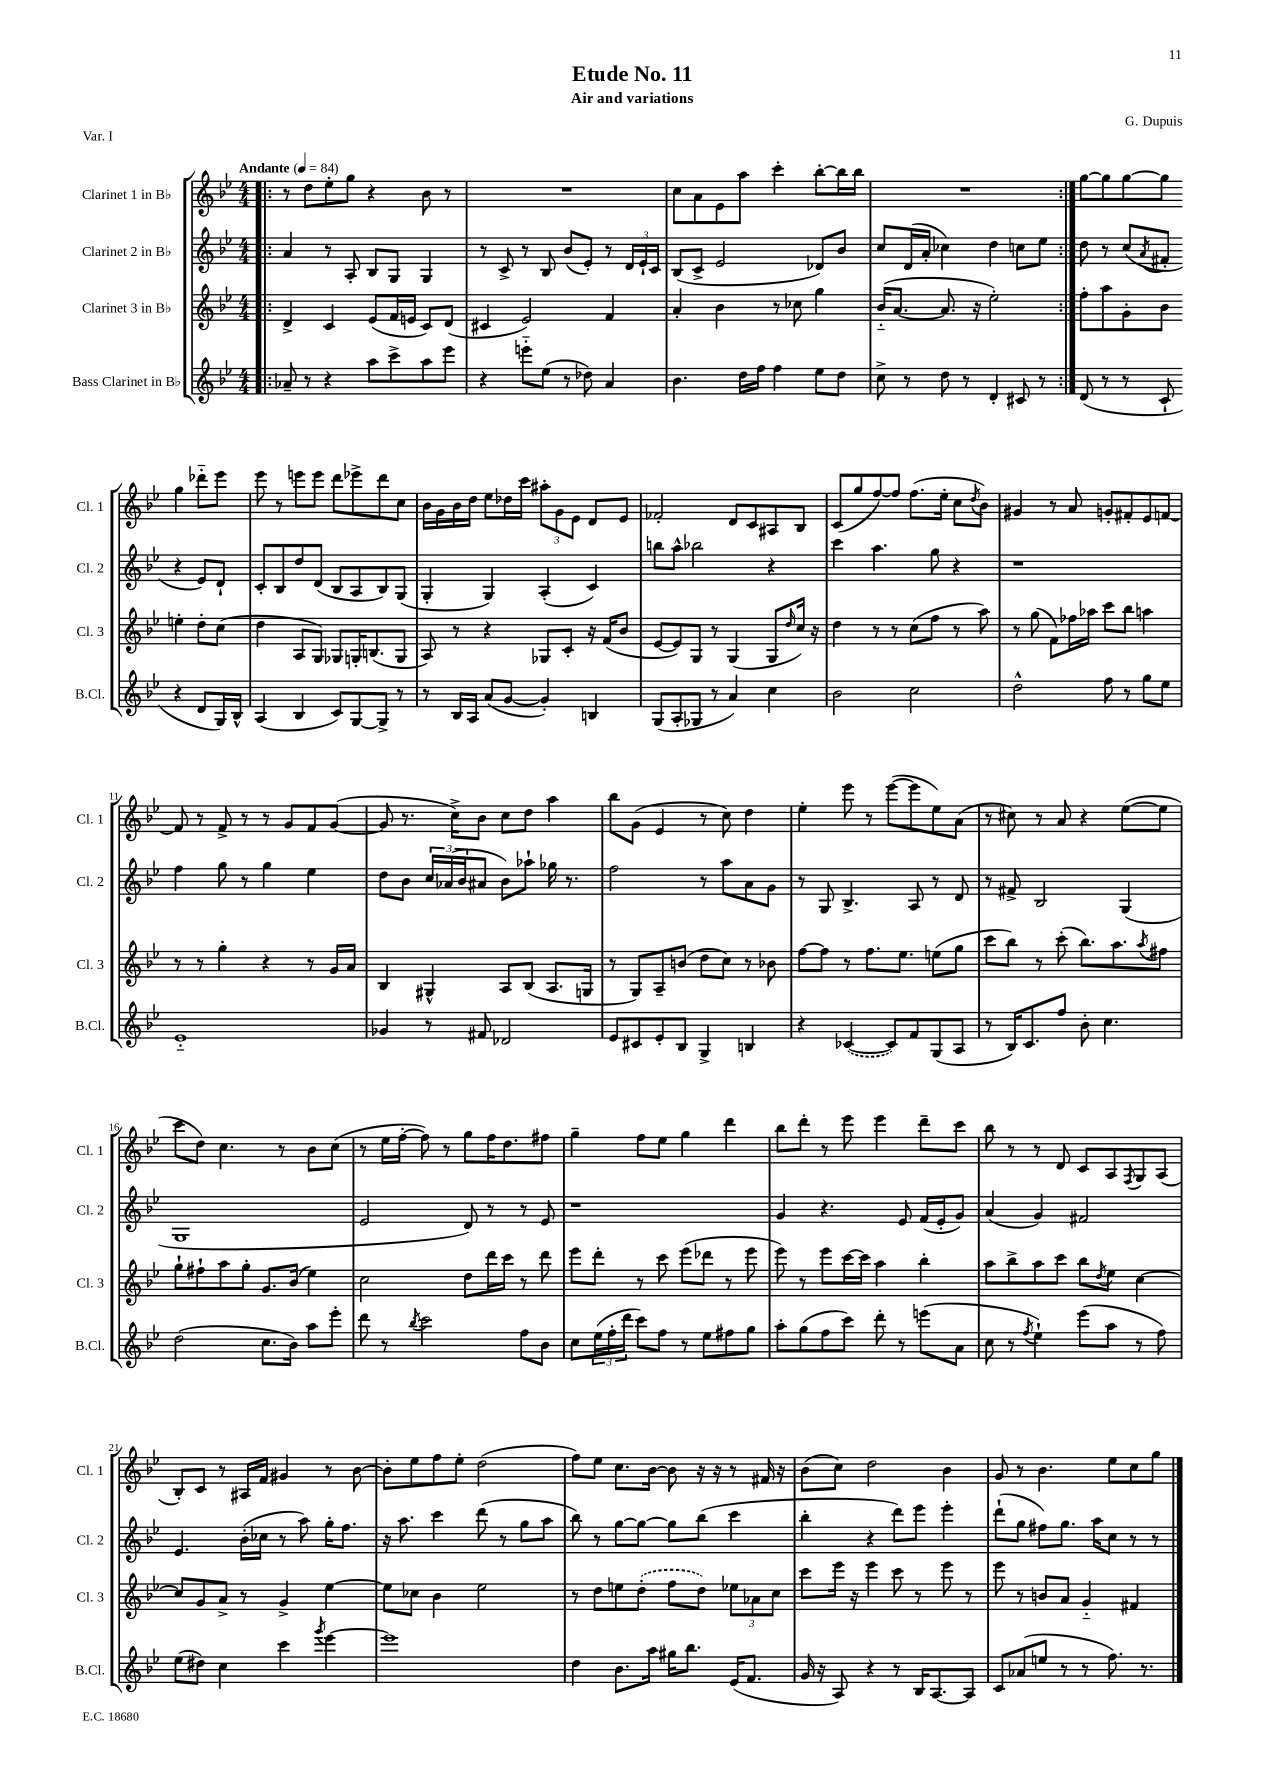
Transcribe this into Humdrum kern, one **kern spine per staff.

**kern	**kern	**kern	**kern
*part4	*part3	*part2	*part1
*staff4	*staff3	*staff2	*staff1
*I"Bass Clarinet in B♭	*I"Clarinet 3 in B♭	*I"Clarinet 2 in B♭	*I"Clarinet 1 in B♭
*I'B.Cl.	*I'Cl. 3	*I'Cl. 2	*I'Cl. 1
*clefG2	*clefG2	*clefG2	*clefG2
*k[b-e-]	*k[b-e-]	*k[b-e-]	*k[b-e-]
*M4/4	*M4/4	*M4/4	*M4/4
*MM84	*MM84	*MM84	*MM84
=1!|:	=1!|:	=1!|:	=1!|:
!	!	!	!LO:TX:a:B:t=Andante
8a-X~/	4d^/	4a/	8r
8r	.	.	8dd\L
4r	4c/	8r	8ee-'\
.	.	8A'/	8gg\J
8aa\L	(8e-/L	8B-/L	4r
8ccc^\	16f/L	8G/J	.
.	16en/JJ	.	.
8aa\	8c/L)	4G/	8b-\
8eee-\J	(8d/J	.	8r
=2	=2	=2	=2
4r	4c#X/	8r	1r
.	.	8c^/	.
8eeen\L	2e-/)	8r	.
(8ee-\J	.	8B-/	.
8r	.	(8b-/L	.
8dd-X\)	.	8e-'/J)	.
4a/	4f/	8r	.
.	.	24d/LL	.
.	.	24e-`/	.
.	.	24c/JJ	.
=3	=3	=3	=3
4.b-\	4a'/	(8B-/L	8cc\L
.	.	8c^/J	8a\
.	4b-\	2e-/	8e-\
16dd\LL	.	.	8aa\J
16ff\JJ	.	.	.
4ff\	8r	.	4ccc'\
.	8cc-X\	.	.
8ee-\L	4gg\	8d-X/L)	[8bb-'\L
8dd\J	.	8b-/J	16bb-\L]
.	.	.	16bb-\JJ
=4	=4	=4	=4
8cc^\	(16b-/KL	8cc/L	1r
.	[8.a/J	.	.
8r	.	(16d/L	.
.	.	16a'/JJ	.
8dd\	8.a/]	4cc-X\)	.
8r	.	.	.
.	16r	.	.
4d'/	2ee-'\)	4dd\	.
8c#X/	.	8ccn\L	.
8r	.	8ee-\J	.
=5:|!	=5:|!	=5:|!	=5:|!
(8d/	8ff'\L	8dd\	[8gg\L
8r	8aa\	8r	8gg\]
8r	8g'\	(8cc/L	[8gg\
.	.	8qa/	.
8c`/	8b-\J	8f#X'/J	8gg\J]
4r	4een'\	4r	4gg\
8d/L	8dd'\L	8e-/L)	8ddd-X\L
16G/L)	(8cc\J	8d`/J	8eee-\J
16B-^^/JJ	.	.	.
!!LO:LB:g=z
=6	=6	=6	=6
(4A/	4dd\	8c'/L	8eee-\
.	.	8B-/	8r
4B-/	8A/L	8dd/	8eeen\L
.	8G/J)	(8d/J	8eee\J
8c/L)	8G-X/L	8B-/L	8ddd\L
[8G/	16Gn'/K	8A/	8eee-X^\
.	(8.Bn/	.	.
8G^/J]	.	8B-/)	8ddd\
8r	8G/J	(8G/J	8cc\J
=7	=7	=7	=7
8r	8A/)	4G'/	16b-\LL
.	.	.	16g\
16B-/LL	8r	.	16b-\
16A/JJ	.	.	16dd\JJ
(8a/L	4r	4G/)	8ee-\L
[8g/J	.	.	16dd-X\L
.	.	.	16ccc\JJ
4g'/])	8G-X/L	(4A'/	12aa#X'\L
.	.	.	12g\
.	8c'/J	.	.
.	.	.	12e-\J
4Bn/	16r	4c/)	8d/L
.	(16f/KL	.	.
.	8b-/J	.	8e-/J
=8	=8	=8	=8
(8G/L	[8e-/L	8bbn\L	2f-X'/
8A'/	8e-/])	8aa^^\J	.
8G-X/J	8G/J	2bb-X\	.
8r	8r	.	.
4a/)	(4G/	.	8d/L
.	.	.	8c/
4cc\	8G/L	4r	8A#X/
.	16qqdd/	.	.
.	16cc/Jk)	.	8B-/J
.	16r	.	.
=9	=9	=9	=9
2b-\	4dd\	4ccc\	(8c/L
.	.	.	8gg/
.	8r	4.aa\	[8ff/)
.	8r	.	8ff/J]
2cc\	(8cc\L	.	(8.ff\L
.	8ff\J	8gg\	.
.	.	.	16ee-'\Jk
.	8r	4r	8cc\L
.	.	.	8qdd/
.	8aa\)	.	8b-\J)
=10	=10	=10	=10
2dd^^\	8r	1r	4g#X/
.	(8gg\	.	.
.	8f\L)	.	8r
.	16ff-X\L	.	8a/
.	16aa-X\JJ	.	.
8ff\	8ccc\L	.	8gn'/L
8r	8bb-\J	.	8f#X'/
8gg\L	4aan\	.	8e-/
8ee-\J	.	.	[8fn/J
!!LO:LB:g=z
=11	=11	=11	=11
1e-	8r	4ff\	8f/]
.	8r	.	8r
.	4gg'\	8gg\	8f^/
.	.	8r	8r
.	4r	4gg\	8r
.	.	.	8g/L
.	8r	4ee-\	8f/
.	16g/LL	.	([8g/J
.	16a/JJ	.	.
=12	=12	=12	=12
4g-X/	4B-/	8dd\L	8g/]
.	.	8b-\J	8.r
8r	4G#X^^/	24cc/LL	.
.	.	(24a-X/	.
.	.	.	16cc^\KL)
.	.	24b-/J	.
8f#X/	.	8a#X/J	8b-\J
2d-X/	8A/L	8b-\L)	8cc\L
.	(8B-/J	8aa-X`\J	8dd\J
.	8.A/L	16gg-X\	4aa\
.	.	8.r	.
.	16Gn/Jk	.	.
=13	=13	=13	=13
8e-/L	8r	2ff\	8bb-\L
8c#X/	8G/L)	.	(8g\J
8e-'/	8A~/	.	4e-/
8B-/J	(8bn/J	.	.
4G^/	8dd\L	8r	8r
.	8cc\J)	8aa\L	8cc\)
4Bn/	8r	8a\	4dd\
.	8b-X\	8g\J	.
=14	=14	=14	=14
4r	[8ff\L	8r	4ee-'\
.	8ff\J]	8G/	.
([4c-X/	8r	4.B-^/	8eee-\
.	8.ff\L	.	8r
8c-/L])	.	.	([8eee-\L
.	8.ee-\J	.	.
8f/	.	8A/	8eee-\]
(8G/	(8een\L	8r	8ee-\)
8A/J	8gg\J	8d/	(8a\J
=15	=15	=15	=15
8r	8ccc\L	8r	8r
16B-/KL)	8bb-\J)	8f#X^/	8cc#X\)
8.c/	.	.	.
.	8r	2B-/	8r
8ff/J	(8ccc'\	.	8a/
8b-'\	8.bb-\L)	.	4r
4.cc\	.	.	.
.	8.aa\	.	.
.	.	(4G/	([8ee-\L
.	8qaa/	.	.
.	8ff#X\J	.	8ee-\J]
!!LO:LB:g=z
=16	=16	=16	=16
(2dd\	8gg`\L	1G	8ccc\L
.	8ff#X`\	.	8dd\J)
.	8aa\	.	4.cc\
.	8gg'\J	.	.
8.cc\L	8.g/L	.	.
.	.	.	8r
16b-\Jk)	(16b-/Jk	.	.
8aa\L	4ee-\)	.	8b-\L
8eee-'\J	.	.	(8cc\J
=17	=17	=17	=17
8ddd\	2cc\	2e-/	8r
8r	.	.	16ee-\LL
.	.	.	[16ff'\JJ
8qbb-/	.	.	.
2ccc\	.	.	8ff\])
.	.	.	8r
.	8dd\L	8d/)	8gg\L
.	16ddd\L	8r	16ff\K
.	16ccc\JJ	.	8.dd\
8ff\L	8r	8r	.
8b-\J	8ddd\	8e-/	8ff#X\J
=18	=18	=18	=18
8cc\L	8eee-\L	1r	4gg~\
(24ee-\L	8ddd'\J	.	.
24ff'\	.	.	.
24ddd\JJ	.	.	.
8ccc\L)	8r	.	8ff\L
8ff\J	8ccc\	.	8ee-\J
8r	(8eee-\L	.	4gg\
8ee-\L	8ddd-X\J	.	.
8ff#X\	8r	.	4ddd\
8gg\J	8eee-\	.	.
=19	=19	=19	=19
8aa'\L	8eee-\)	4g/	8bb-\L
(8gg\	8r	.	8ddd'\J
8ff\	8eee-\L	4.r	8r
8ccc\J)	[16ccc\L	.	8eee-\
.	16ccc\JJ]	.	.
8ddd'\	4aa\	.	4eee-\
8r	.	8e-/	.
(8eeen\L	4bb-'\	(16f/LL	8ddd~\L
.	.	16e-'/J	.
8a\J	.	8g/J)	8ccc\J
=20	=20	=20	=20
8cc\	8aa\L	(4a/	8bb-\
8r	8bb-^\	.	8r
8qff/	.	.	.
4ee-`\)	8aa\	4g/)	8r
.	8ccc\J	.	8d/
(8eee-\L	8bb-\L	2f#X/	8c/L
.	8qdd/	.	.
8aa\J	8ee-\J	.	8A/
.	.	.	8qF/
8r	[4cc\	.	8G/
8ff\)	.	.	(8A/J
!!LO:LB:g=z
=21	=21	=21	=21
(8ee-\L	8cc/L]	4.e-/	8B-'/L)
8dd#X\J)	8g/	.	8c/J
4cc\	8a^/J	.	8r
.	8r	(16b-'\LL	16A#X/LL
.	.	16cc-X\JJ	16f/JJ
4ccc\	4g^/	8r	4g#X/
.	.	8aa\)	.
8qggg/	.	.	.
[4eee-\	[4ee-\	16gg'\KL	8r
.	.	8.ff\J	.
.	.	.	[8b-\
=22	=22	=22	=22
1eee-]	8ee-\L]	16r	8b-'\L]
.	.	8.aa\	.
.	8cc-X\J	.	8ee-\
.	4b-\	4ccc\	8ff\
.	.	.	8ee-'\J
.	2ee-\	(8ddd\	(2dd\
.	.	8r	.
.	.	8gg\L	.
.	.	8aa\J	.
=23	=23	=23	=23
4dd\	8r	8bb-\)	8ff\L)
.	8dd\L	8r	8ee-\J
8.b-\L	8een\	[8gg\L	8.cc\L
.	(8dd'\J	8gg\J_	.
16aa\Jk	.	.	[16b-\Jk
16gg#X\KL	8ff\L	8gg\L]	8b-\]
8.bb-\J	.	.	.
.	8dd\J)	(8bb-\J	16r
.	.	.	16r
(16e-/KL	12ee-X\L	4ccc\	8r
8.f/J	.	.	.
.	12a-X\	.	.
.	.	.	16f#X/
.	12cc\J	.	.
.	.	.	16r
=24	=24	=24	=24
16g/	8ccc\L	4bb-'\	(8b-\L
16r	.	.	.
8A/)	16eee-\Jk	.	8cc\J)
.	16r	.	.
4r	4eee-\	4r	2dd\
8r	8ccc\	8ddd\L)	.
16B-/KL	8r	8eee-\J	.
[8.A/	.	.	.
.	8eee-\	4eee-'\	4b-\
8A/J]	8r	.	.
=25	=25	=25	=25
8c/L	8eee-\	(8ddd`\L	8g/
(8a-X/	8r	8gg\J	8r
8een/J	8bn/L	8ff#X\L)	4.b-\
8r	8a/J	8.gg\J	.
8r	4g/	.	.
.	.	16aa\KL	.
8.ff\)	.	8cc\J	8ee-\L
.	4f#X/	8r	8cc\
8.r	.	.	.
.	.	8r	8gg\J
==	==	==	==
*-	*-	*-	*-
